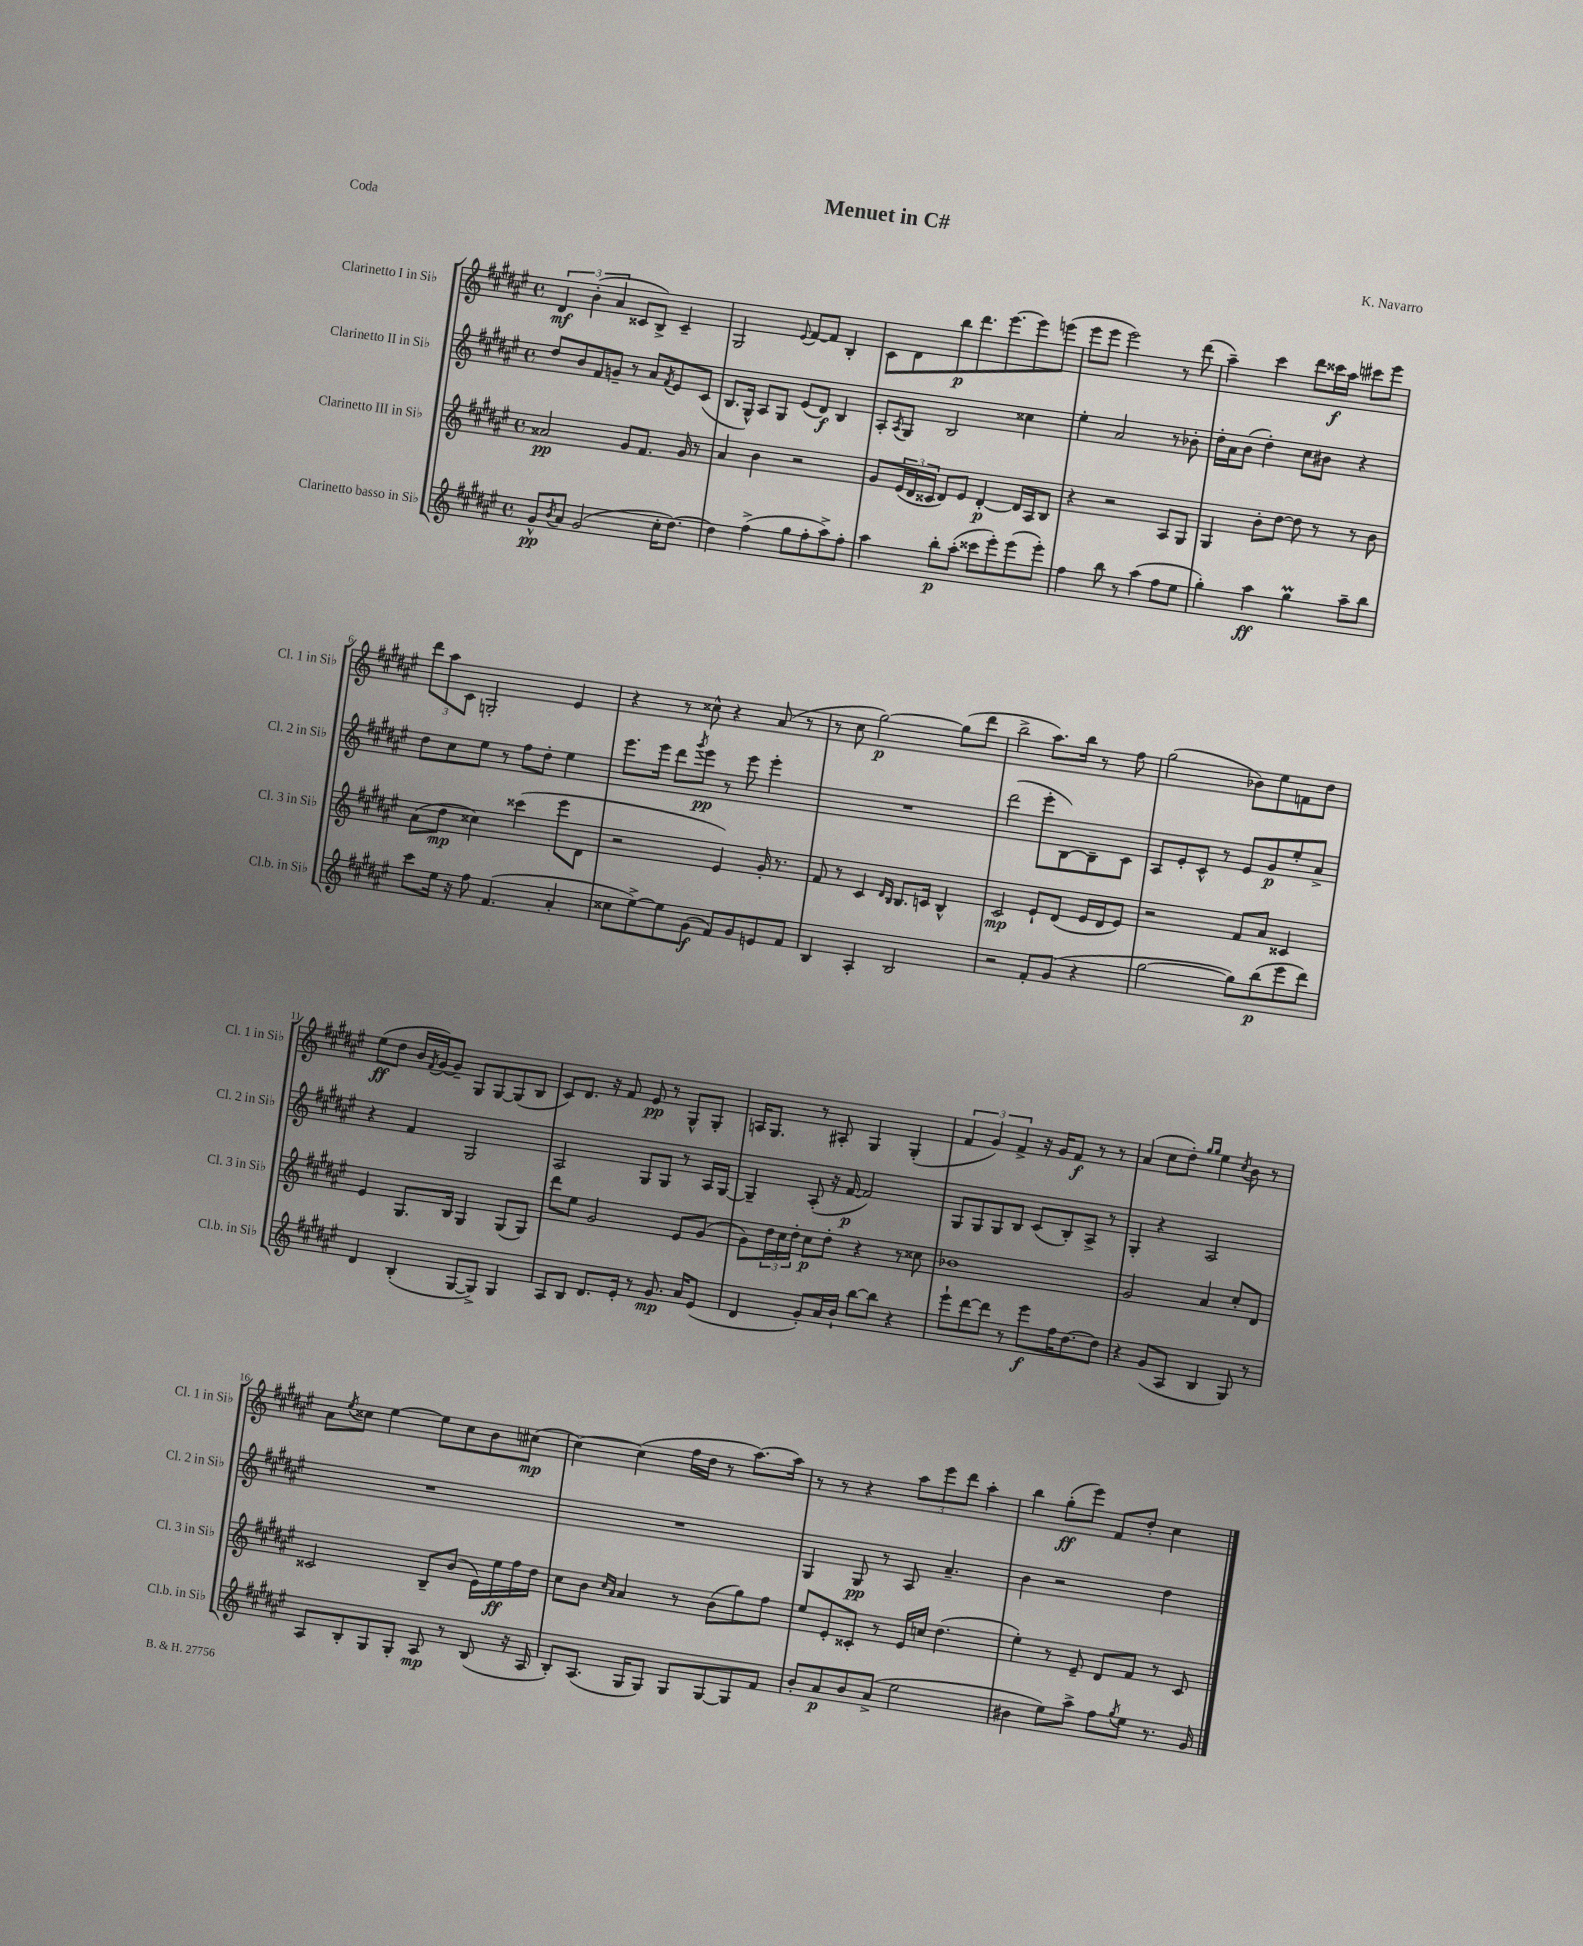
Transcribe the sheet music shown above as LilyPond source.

\header { title = "Menuet in C#" composer = "K. Navarro" piece = "Coda" }
<<
\new StaffGroup <<
\new Staff = "s0" \with { instrumentName = "Clarinetto I in Sib" shortInstrumentName = "Cl. 1 in Sib" } {
    \clef treble \key fis \major \defaultTimeSignature \time 4/4
    \tuplet 3/2 { dis'4\mf b'4-.( ais'4 } cisis'8 b8->) cisis'4-- |
    gis2 \appoggiatura { eis'8 } fis'8~ fis'8 b4-. |
    cis'8 dis'8 b''8\p dis'''8. eis'''8.~ eis'''8 e'''8( |
    eis'''8 eis'''8 eis'''2) r8 dis'''8( |
    ais''4--) cis'''4 dis'''8 cisis'''16\f ais''16 cis'''8 eis'''8 |
    \tuplet 3/2 { dis'''8 ais''8 cis'8 } g2-. eis'4 |
    r4 r8 cisis''8-^ r4 ais'8( r8 |
    r8 cis''8 gis''2~\p) gis''8( dis'''8 |
    b''2-> ais''8.) b''16 r8 fis''8 |
    gis''2( bes'8) eis''8 f'8 dis''8 |
    eis''8\ff( dis''8 b'16 \acciaccatura { fis'8 } gis'16~) gis'8-- gis8 gis8~ gis8( b8 |
    cis'8) dis'8. r16 fis'8 eis'8\pp r8 gis8-^ gis8-. |
    a16 gis8. r8 ais8-. gis4 gis4-.( |
    \tuplet 3/2 { fis'4 gis'4) fis'4-> } r16 gis'16 fis'8\f r8 r8 |
    ais'4( cis''8 dis''8-.) \grace { gis''16 gis''16 } eis''4 \acciaccatura { cis''8 } b'8 r8 |
    ais'8 \acciaccatura { eis''8 } cisis''8 eis''4~ eis''8 cisis''8 b'8 cis''8\mp( |
    cis''4~) cis''4( fis''16 dis''16 r8 ais''8.~) ais''16 |
    r8 r8 r4 \tuplet 3/2 { ais''8 eis'''8 dis'''8 } ais''4-. |
    b''4 gis''8-.\ff( eis'''8) fis'8 dis''8-. cis''4 \bar "|." |
}
\new Staff = "s1" \with { instrumentName = "Clarinetto II in Sib" shortInstrumentName = "Cl. 2 in Sib" } {
    \clef treble \key fis \major \defaultTimeSignature \time 4/4
    dis''8 b'8 fis'8 g'8-- r8 ais'8 \acciaccatura { fis'8 } eis'8 cis'8( |
    b8. gis16-^) ais8 gis8 eis'8( dis'8\f) b4 |
    ais8-. \acciaccatura { ais8 } gis8 b2 cisis''4 |
    eis''4-. ais'2 r8 bes'8-. |
    dis''16-. ais'16 b'8( dis''4-.) cis''8 bis'8 r4 |
    dis''8 cis''8 eis''8 r8 fis''8 dis''8-. eis''4 |
    eis'''8. eis'''16 dis'''8 \acciaccatura { gis'''8 } eis'''8\pp r8 eis'''8 eis'''4-. |
    R1 |
    dis'''2( eis'''8-. b8~) b8-- cis'8 |
    ais8 eis'8-. cis'8-^ r8 eis'8 gis'8\p eis''8-. ais'8-> |
    r4 fis'4 gis2 |
    ais2 gis8 gis8 r8 ais16 gis16~ |
    gis4-- ais8-.( r16 fis'16~\p fis'2) |
    gis8 gis8 gis8 b8 cis'8( b8-.) ais8-> r8 |
    gis4-. r4 ais2 |
    R1 |
    R1 |
    gis4 gis8\pp r8 ais8 ais'4.-- |
    b'4 r2 dis''4 \bar "|." |
}
\new Staff = "s2" \with { instrumentName = "Clarinetto III in Sib" shortInstrumentName = "Cl. 3 in Sib" } {
    \clef treble \key fis \major \defaultTimeSignature \time 4/4
    aisis'2\pp gis'8 fis'8. gis'16 r8 |
    ais'4 b'4 r2 |
    gis'8 \tuplet 3/2 { eis'16( dis'16 cisis'16 } dis'8) eis'8 dis'4~-.\p dis'16 ais16 b8 |
    r4 r2 ais8 gis8 |
    gis4 b'8-. dis''8~ dis''8 r8 r8 b'8 |
    ais'8( dis''8\mp cisis''4) cisis'''4( eis'''8 dis'8 |
    r2 eis'4) gis'16-. r8. |
    fis'8 r8 cis'4 \grace { dis'16 b16 } b8. c'16 b4-^ |
    cis'2\mp eis'8-! dis'8( eis'16 dis'16 eis'8) |
    r2 fis'8 ais'8 cisis'4 |
    eis'4 gis8. b16 gis4 gis8( gis8) |
    dis'''8 eis''8 gis'2 eis'8 gis'8( |
    gis'8) \tuplet 3/2 { dis''16 cis''16 dis''16-. } cis''8\p dis''8-. r4 r8 cisis''8 |
    bes'1 |
    gis'2 ais'4 cis''8-. dis'8 |
    cisis'2 b8-- b'8( eis'16) eis''16\ff fis''16 dis''16 |
    cis''8 b'8 \grace { cis''16 ais'16 } ais'4 r8 b'8( gis''8) fis''8 |
    eis''8 eis'8-. cisis'8-. r8 eis'16 c''16 dis''4.( |
    eis''4-.) r8 eis'8-- dis'8 fis'8 r8 cis'8 \bar "|." |
}
\new Staff = "s3" \with { instrumentName = "Clarinetto basso in Sib" shortInstrumentName = "Cl.b. in Sib" } {
    \clef treble \key fis \major \defaultTimeSignature \time 4/4
    gis'8-^\pp \acciaccatura { b'8 } ais'8 gis'2( cis''16-. dis''8.~) |
    dis''4 fis''4->( gis''8 fis''8-. ais''8->) fis''8-. |
    ais''4 b''8-.\p ais''8-.( cisis'''8 eis'''8-.) eis'''8( eis'''8-.) |
    fis''4 b''8 r8 ais''4( fis''8 eis''8 |
    gis''4-.) ais''4\ff gis''4\prall ais''8-- b''8 |
    cis'''8 eis''16 r16 fis''8 fis'4.( ais'4-. |
    cisis''8 eis''8~->) eis''8 gis'8\f( fis'8) gis'8 e'8 fis'8 |
    b4 ais4-. b2 |
    r2 fis'8-. gis'8( r4 |
    gis''2~ gis''8) b''8\p( eis'''8 dis'''8) |
    dis'4 b4-.( gis8~ gis8->) gis4 |
    ais8 b8 dis'8. eis'16-. r8 gis'8.\mp ais'16 eis'8( |
    dis'4 gis'8-.) ais'16 b'16-! b''8~ b''8 r4 |
    eis'''8-! dis'''8~ dis'''8 r8 eis'''8\f fis''16 dis''8.~ dis''8 |
    r4 gis'8( ais8 b4 gis8) r8 |
    ais8 b8-. gis8 gis8-. ais8\mp r8 b8( r16 ais16 |
    b8-.) ais8.( gis16 gis8) gis8 gis8~ gis8 fis'8 |
    b'8-. ais'8\p b'8 ais'8->( eis''2 |
    bis'4 eis''8) ais''8-> fis''8 \acciaccatura { gis''8 } eis''8 r8. gis'16 \bar "|." |
}
>>
>>
